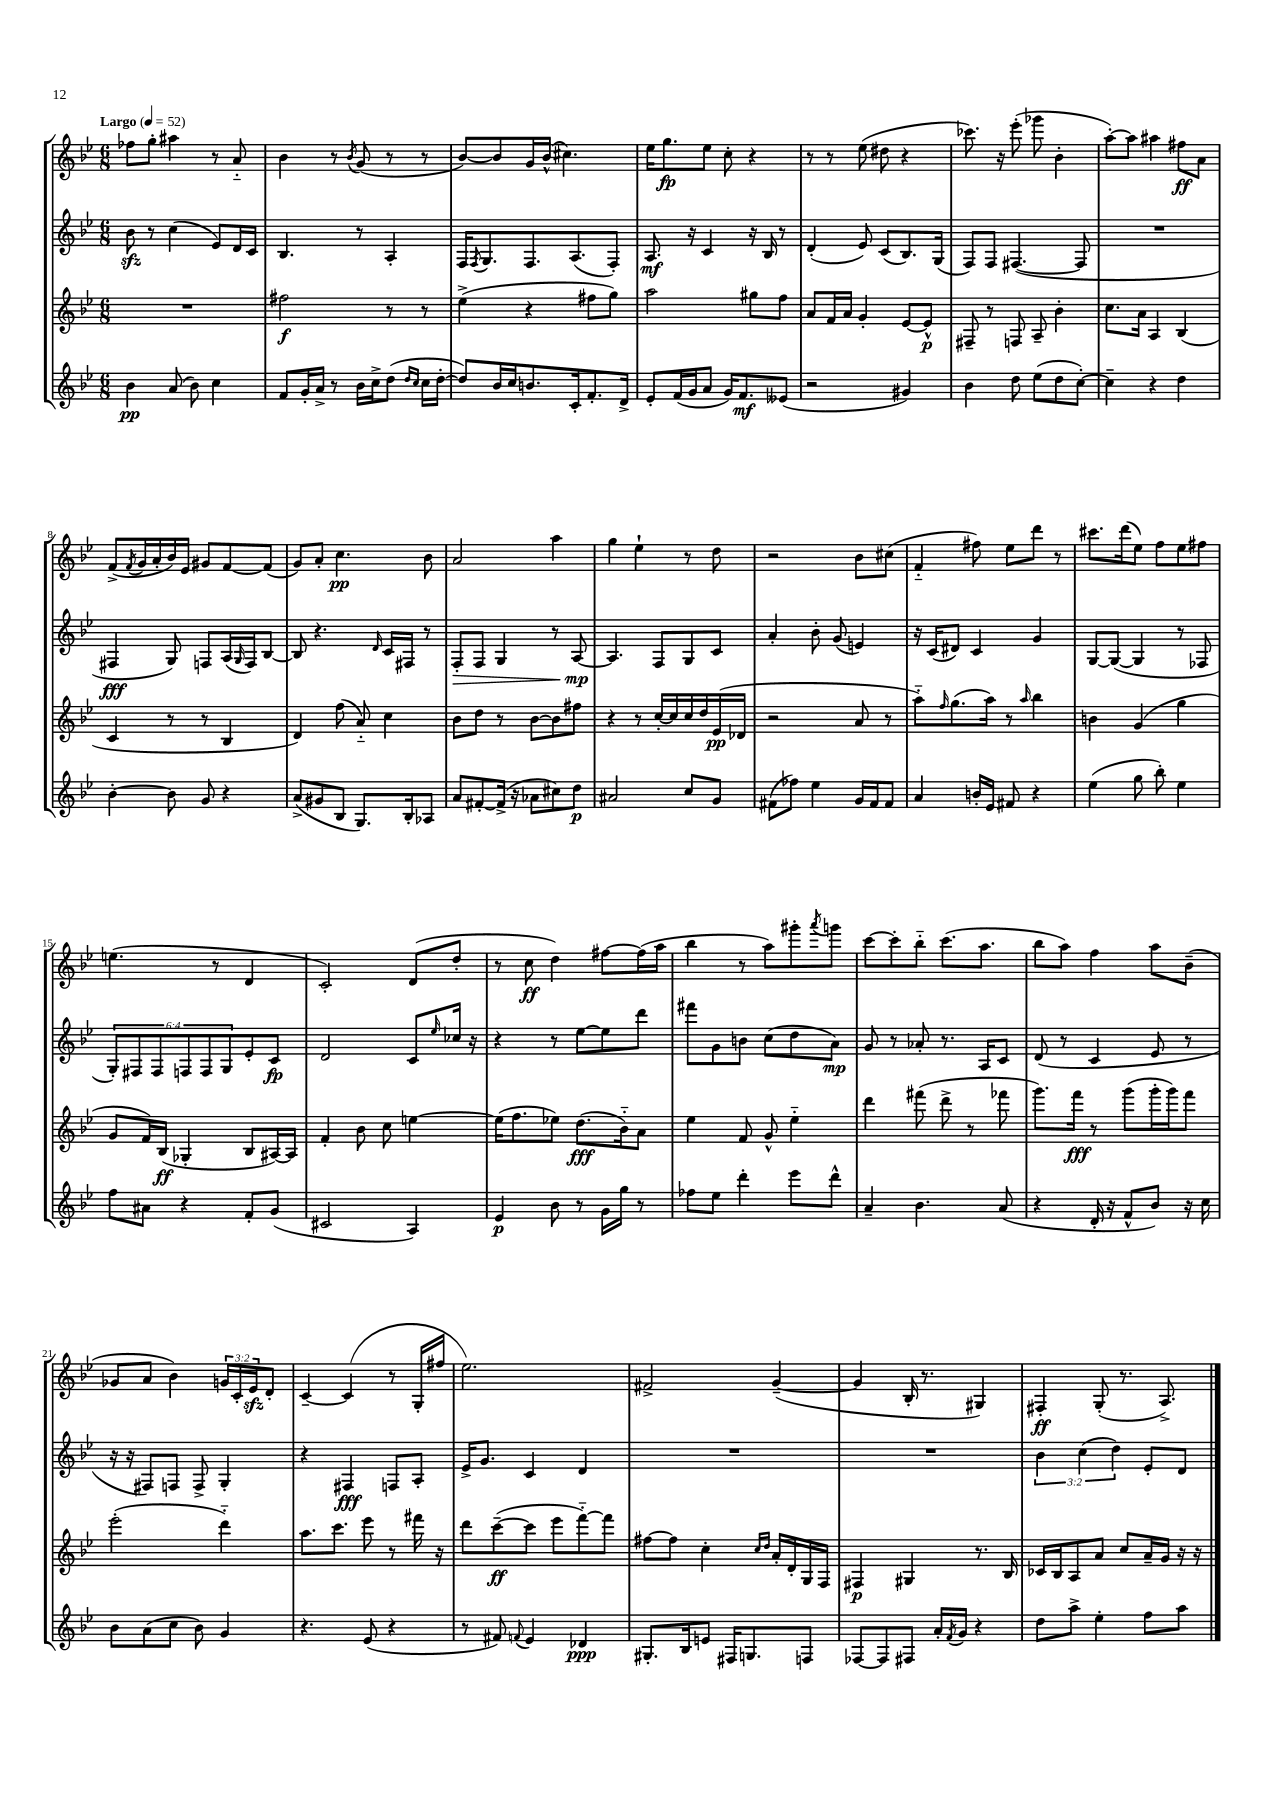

**kern	**dynam	**kern	**dynam	**kern	**dynam	**kern	**dynam
*part4	*part4	*part3	*part3	*part2	*part2	*part1	*part1
*staff4	*staff4	*staff3	*staff3	*staff2	*staff2	*staff1	*staff1
*clefG2	*	*clefG2	*	*clefG2	*	*clefG2	*
*k[b-e-]	*	*k[b-e-]	*	*k[b-e-]	*	*k[b-e-]	*
*M6/8	*	*M6/8	*	*M6/8	*	*M6/8	*
*MM52	*	*MM52	*	*MM52	*	*MM52	*
=1	=1	=1	=1	=1	=1	=1	=1
!	!	!	!	!	!	!LO:TX:a:B:t=Largo	!
4b-\	pp	2.r	.	8b-zz\	.	8ff-X\L	.
.	.	.	.	8r	.	8gg'\J	.
(8a/	.	.	.	(4cc\	.	4aa#X\	.
8b-\)	.	.	.	.	.	.	.
4cc\	.	.	.	8e-/L)	.	8r	.
.	.	.	.	16d/L	.	8a/	.
.	.	.	.	16c/JJ	.	.	.
=2	=2	=2	=2	=2	=2	=2	=2
8f/L	.	2ff#X\	f	4.B-/	.	4b-\	.
16g'/L	.	.	.	.	.	.	.
16a^/JJ	.	.	.	.	.	.	.
8r	.	.	.	.	.	8r	.
.	.	.	.	.	.	8qb-/	.
16b-\LL	.	.	.	8r	.	(8g/	.
16cc^\J	.	.	.	.	.	.	.
(8dd\J	.	8r	.	4A'/	.	8r	.
16qqdd/LL	.	.	.	.	.	.	.
16qqcc/JJ	.	.	.	.	.	.	.
16cc\LL	.	8r	.	.	.	8r	.
[16dd'\JJ	.	.	.	.	.	.	.
=3	=3	=3	=3	=3	=3	=3	=3
8dd/L])	.	(4ee-^\	.	16F/KL	.	[8b-/L)	.
.	.	.	.	8qF/	.	.	.
.	.	.	.	8.G/	.	.	.
16b-/L	.	.	.	.	.	8b-/]	.
16cc/J	.	.	.	.	.	.	.
8.bn/	.	4r	.	8.F/	.	16g/L	.
.	.	.	.	.	.	(16b-^^/JJ	.
.	.	.	.	.	.	4.cc#X\)	.
16c'/k	.	.	.	(8.A/	.	.	.
8.f'/	.	8ff#X\L	.	.	.	.	.
.	.	8gg\J)	.	8F'/J)	.	.	.
16d^/Jk	.	.	.	.	.	.	.
=4	=4	=4	=4	=4	=4	=4	=4
8e-'/L	.	2aa\	.	8.A/	mf	16ee-\KL	.
.	.	.	.	.	.	8.gg\	fp
(16f/L	.	.	.	.	.	.	.
16g/J	.	.	.	16r	.	.	.
8a/J	.	.	.	4c/	.	8ee-\J	.
16g/KL)	.	.	.	.	.	8cc'\	.
8.f/	mf	.	.	.	.	.	.
.	.	8gg#X\L	.	16r	.	4r	.
.	.	.	.	16B-/	.	.	.
(8e--X/J	.	8ff\J	.	8r	.	.	.
=5	=5	=5	=5	=5	=5	=5	=5
2r	.	8a/L	.	(4d'/	.	8r	.
.	.	16f/L	.	.	.	8r	.
.	.	16a/JJ	.	.	.	.	.
.	.	4g'/	.	8e-/)	.	(8ee-\	.
.	.	.	.	(8c/L	.	8dd#X\	.
4g#X/)	.	[8e-/L	.	8.B-/)	.	4r	.
.	.	8e-^^/J]	p	.	.	.	.
.	.	.	.	(16G/Jk	.	.	.
=6	=6	=6	=6	=6	=6	=6	=6
4b-\	.	8F#X~/	.	8F/L)	.	8.ccc-X\)	.
.	.	8r	.	8F/J	.	.	.
.	.	.	.	.	.	16r	.
8dd\	.	8Fn/	.	([4.F#X/	.	(8eee-'\	.
(8ee-\L	.	8A~/	.	.	.	8ggg-X\	.
8dd\	.	4b-'\	.	.	.	4b-'\	.
[8cc'\J)	.	.	.	8F#/]	.	.	.
=7	=7	=7	=7	=7	=7	=7	=7
4cc~\]	.	8.cc\L	.	2.r	.	[8aa'\L)	.
.	.	.	.	.	.	8aa\J]	.
.	.	16a\Jk	.	.	.	.	.
4r	.	4A/	.	.	.	4aa#X\	.
4dd\	.	(4B-/	.	.	.	8ff#X\L	ff
.	.	.	.	.	.	8a\J	.
!!LO:LB:g=z
=8	=8	=8	=8	=8	=8	=8	=8
[4b-'\	.	4c/	.	4F#X/	fff	(8f^/L	.
.	.	.	.	.	.	8qf/	.
.	.	.	.	.	.	16g/L	.
.	.	.	.	.	.	16a'/	.
8b-\]	.	8r	.	8G/)	.	16b-/)	.
.	.	.	.	.	.	16e-/JJ	.
8g/	.	8r	.	8Fn/L	.	8g#X/L	.
4r	.	4B-/	.	(16A/L	.	[8f/	.
.	.	.	.	16qqG/	.	.	.
.	.	.	.	16F/J)	.	.	.
.	.	.	.	[8B-/J	.	(8f/J]	.
=9	=9	=9	=9	=9	=9	=9	=9
(8a^/L	.	4d/)	.	8B-/]	.	8g/L)	.
8g#X/	.	.	.	4.r	.	8a'/J	.
8B-/J	.	(8ff\	.	.	.	4.cc\	pp
8.G/L)	.	8a/)	.	.	.	.	.
.	.	.	.	16qqd/	.	.	.
.	.	4cc\	.	16c/LL	.	.	.
16B-'/k	.	.	.	16F#X/JJ	.	.	.
8A-X/J	.	.	.	8r	.	8b-\	.
=10	=10	=10	=10	=10	=10	=10	=10
!	!	!	!	!	!LO:HP:b	!	!
8a/L	.	8b-\L	.	8F'/L	>	2a/	.
[8f#X'/	.	8dd\J	.	8F/J	.	.	.
(16f#^/Jk]	.	8r	.	4G/	.	.	.
16r	.	.	.	.	.	.	.
8a-X\L	.	[8b-\L	.	.	.	.	.
8cc#X\)	.	8b-\]	.	8r	.	4aa\	.
8dd\J	p	8ff#X\J	.	[8A/	mp	.	.
.	.	.	.	.	]	.	.
=11	=11	=11	=11	=11	=11	=11	=11
2a#X/	.	4r	.	4.A/]	.	4gg\	.
.	.	8r	.	.	.	4ee-`\	.
.	.	[16cc'/LL	.	8F/L	.	.	.
.	.	16cc/]	.	.	.	.	.
8cc/L	.	16cc/	.	8G/	.	8r	.
.	.	16dd/	.	.	.	.	.
8g/J	.	(16e-/	pp	8c/J	.	8dd\	.
.	.	16d-X/JJ	.	.	.	.	.
=12	=12	=12	=12	=12	=12	=12	=12
(8f#X\L	.	2r	.	4a'/	.	2r	.
8ff-X\J)	.	.	.	.	.	.	.
4ee-\	.	.	.	8b-'\	.	.	.
.	.	.	.	(8g/	.	.	.
16g/LL	.	8a/	.	4en/)	.	8b-\L	.
16f#/J	.	.	.	.	.	.	.
8f#/J	.	8r	.	.	.	(8cc#X\J	.
=13	=13	=13	=13	=13	=13	=13	=13
4a/	.	8aa\L)	.	16r	.	4f/	.
.	.	.	.	(16c/KL	.	.	.
.	.	16qqff/	.	.	.	.	.
.	.	(8.gg\	.	8d#X/J)	.	.	.
16bn'/LL	.	.	.	4c/	.	8ff#X\)	.
16e-/JJ	.	16aa\Jk)	.	.	.	.	.
8f#X/	.	8r	.	.	.	8ee-\L	.
.	.	16qqaa/	.	.	.	.	.
4r	.	4bb-\	.	4g/	.	8ddd\J	.
.	.	.	.	.	.	8r	.
=14	=14	=14	=14	=14	=14	=14	=14
(4ee-\	.	4bn\	.	[8G/L	.	8.ccc#X\L	.
.	.	.	.	(8G/J_	.	.	.
.	.	.	.	.	.	(16ddd\k	.
8gg\	.	(4g/	.	4G/]	.	8ee-\J)	.
8bb-'\)	.	.	.	.	.	8ff\L	.
4ee-\	.	4gg\	.	8r	.	8ee-\	.
.	.	.	.	8F-X/	.	8ff#X\J	.
!!LO:LB:g=z
=15	=15	=15	=15	=15	=15	=15	=15
8ff\L	.	8g/L	.	12G'/L)	.	(4.een\	.
.	.	.	.	12F#X/	.	.	.
8a#X\J	.	16f/L)	.	.	.	.	.
.	.	.	.	12F#/	.	.	.
.	.	(16B-/JJ	ff	.	.	.	.
4r	.	4G-X'/	.	12Fn/	.	.	.
.	.	.	.	12F/	.	.	.
.	.	.	.	.	.	8r	.
.	.	.	.	12G/	.	.	.
8f'/L	.	8B-/L	.	8e-'/	.	4d/	.
(8g/J	.	[16A#X/L)	.	8c/J	fp	.	.
.	.	16A#/JJ]	.	.	.	.	.
=16	=16	=16	=16	=16	=16	=16	=16
2c#X/	.	4f'/	.	2d/	.	2c'/)	.
.	.	8b-\	.	.	.	.	.
.	.	8cc\	.	.	.	.	.
4A/)	.	[4een\	.	8c/L	.	(8d/L	.
.	.	.	.	16qqee-/	.	.	.
.	.	.	.	16cc-X/Jk	.	8dd'/J	.
.	.	.	.	16r	.	.	.
=17	=17	=17	=17	=17	=17	=17	=17
4e-/	p	(16ee\KL]	.	4r	.	8r	.
.	.	8.ff\	.	.	.	.	.
.	.	.	.	.	.	8cc\	ff
8b-\	.	8ee-X\J)	.	8r	.	4dd\)	.
8r	.	(8.dd\L	fff	[8ee-\L	.	.	.
16g\LL	.	.	.	8ee-\]	.	[8ff#X\L	.
16gg\JJ	.	16b-\k)	.	.	.	.	.
8r	.	8a\J	.	8ddd\J	.	(16ff#\L]	.
.	.	.	.	.	.	16aa\JJ	.
=18	=18	=18	=18	=18	=18	=18	=18
8ff-X\L	.	4ee-\	.	8fff#X\L	.	4bb-\	.
8ee-\J	.	.	.	8g\	.	.	.
4ddd'\	.	8f/	.	8bn\J	.	8r	.
.	.	8g^^/	.	(8cc\L	.	8aa\L)	.
8eee-\L	.	4ee-\	.	8dd\	.	8ggg#X'\	.
.	.	.	.	.	.	8qaaa/	.
8ddd^^\J	.	.	.	8a\J)	mp	8gggn\J	.
=19	=19	=19	=19	=19	=19	=19	=19
4a~/	.	4ddd\	.	8g/	.	[8ccc\L	.
.	.	.	.	8r	.	8ccc'\]	.
4.b-\	.	(8fff#X\	.	8a-X'/	.	8bb-\J	.
.	.	8ddd^\	.	8.r	.	(8.ccc\L	.
.	.	8r	.	.	.	.	.
.	.	.	.	16A/KL	.	8.aa\J	.
(8a/	.	8fff-X\	.	8c/J	.	.	.
=20	=20	=20	=20	=20	=20	=20	=20
4r	.	8.ggg\L)	.	(8d/	.	8bb-\L	.
.	.	.	.	8r	.	8aa\J)	.
.	.	16fff\Jk	fff	.	.	.	.
16d'/	.	8r	.	4c/	.	4ff\	.
16r	.	.	.	.	.	.	.
8f^^/L	.	(8ggg\L	.	.	.	.	.
8b-/J)	.	16ggg'\L	.	8e-/	.	8aa\L	.
.	.	16ggg\J)	.	.	.	.	.
16r	.	8fff\J	.	8r	.	(8b-~\J	.
16cc\	.	.	.	.	.	.	.
!!LO:LB:g=z
=21	=21	=21	=21	=21	=21	=21	=21
8b-\L	.	(2eee-'\	.	16r	.	8g-X/L	.
.	.	.	.	16r	.	.	.
(8a\	.	.	.	8F#X/L)	.	8a/J	.
8cc\J	.	.	.	8Fn/J	.	4b-\)	.
8b-\)	.	.	.	8F^/	.	.	.
4g/	.	4ddd\)	.	4G'/	.	24gn/LL	.
.	.	.	.	.	.	24c'/	.
.	.	.	.	.	.	24e-zz/J	.
.	.	.	.	.	.	8d'/J	.
=22	=22	=22	=22	=22	=22	=22	=22
4.r	.	8.aa\L	.	4r	.	[4c~/	.
.	.	8.ccc\J	.	.	.	.	.
.	.	.	.	4F#X/	fff	(4c/]	.
(8e-/	.	8eee-\	.	.	.	.	.
4r	.	8r	.	8Fn/L	.	8r	.
.	.	16fff#X\	.	8A'/J	.	16G'/LL	.
.	.	16r	.	.	.	16ff#X/JJ	.
=23	=23	=23	=23	=23	=23	=23	=23
8r	.	8ddd\L	.	16e-^/KL	.	2.ee-\)	.
.	.	.	.	8.g/J	.	.	.
8f#X/)	.	([8ccc~\	ff	.	.	.	.
8qqfn/	.	.	.	.	.	.	.
4e-/	.	8ccc\J]	.	4c/	.	.	.
.	.	8eee-\L	.	.	.	.	.
4d-X/	ppp	[8fff\)	.	4d/	.	.	.
.	.	8fff\J]	.	.	.	.	.
=24	=24	=24	=24	=24	=24	=24	=24
8.G#X'/L	.	[8ff#X\L	.	2.r	.	2f#X^/	.
.	.	8ff#\J]	.	.	.	.	.
16B-/k	.	.	.	.	.	.	.
8en/J	.	4cc'\	.	.	.	.	.
16F#X/KL	.	.	.	.	.	.	.
8.Gn/	.	.	.	.	.	.	.
.	.	16qqcc/LL	.	.	.	.	.
.	.	16qqdd/JJ	.	.	.	.	.
.	.	16a'/LL	.	.	.	([4g~/	.
.	.	16d'/	.	.	.	.	.
8Fn/J	.	16G/	.	.	.	.	.
.	.	16F/JJ	.	.	.	.	.
=25	=25	=25	=25	=25	=25	=25	=25
[8F-X/L	.	4F#X/	p	2.r	.	4g/]	.
8F-/]	.	.	.	.	.	.	.
8F#X/J	.	4G#X/	.	.	.	16B-'/	.
.	.	.	.	.	.	8.r	.
16a'/LL	.	.	.	.	.	.	.
8qf/	.	.	.	.	.	.	.
16g/JJ	.	.	.	.	.	.	.
4r	.	8.r	.	.	.	4G#X/)	.
.	.	16B-/	.	.	.	.	.
=26	=26	=26	=26	=26	=26	=26	=26
8dd\L	.	16c-X/LL	.	6b-\	.	4F#X'/	ff
.	.	16B-/J	.	.	.	.	.
8aa^\J	.	8A/	.	.	.	.	.
.	.	.	.	(6cc\	.	.	.
4ee-'\	.	8a/J	.	.	.	(8G'/	.
.	.	.	.	6dd\)	.	.	.
.	.	8cc/L	.	.	.	8.r	.
8ff\L	.	16a~/L	.	8e-'/L	.	.	.
.	.	16g/JJ	.	.	.	8.A^/)	.
8aa\J	.	16r	.	8d/J	.	.	.
.	.	16r	.	.	.	.	.
==	==	==	==	==	==	==	==
*-	*-	*-	*-	*-	*-	*-	*-
